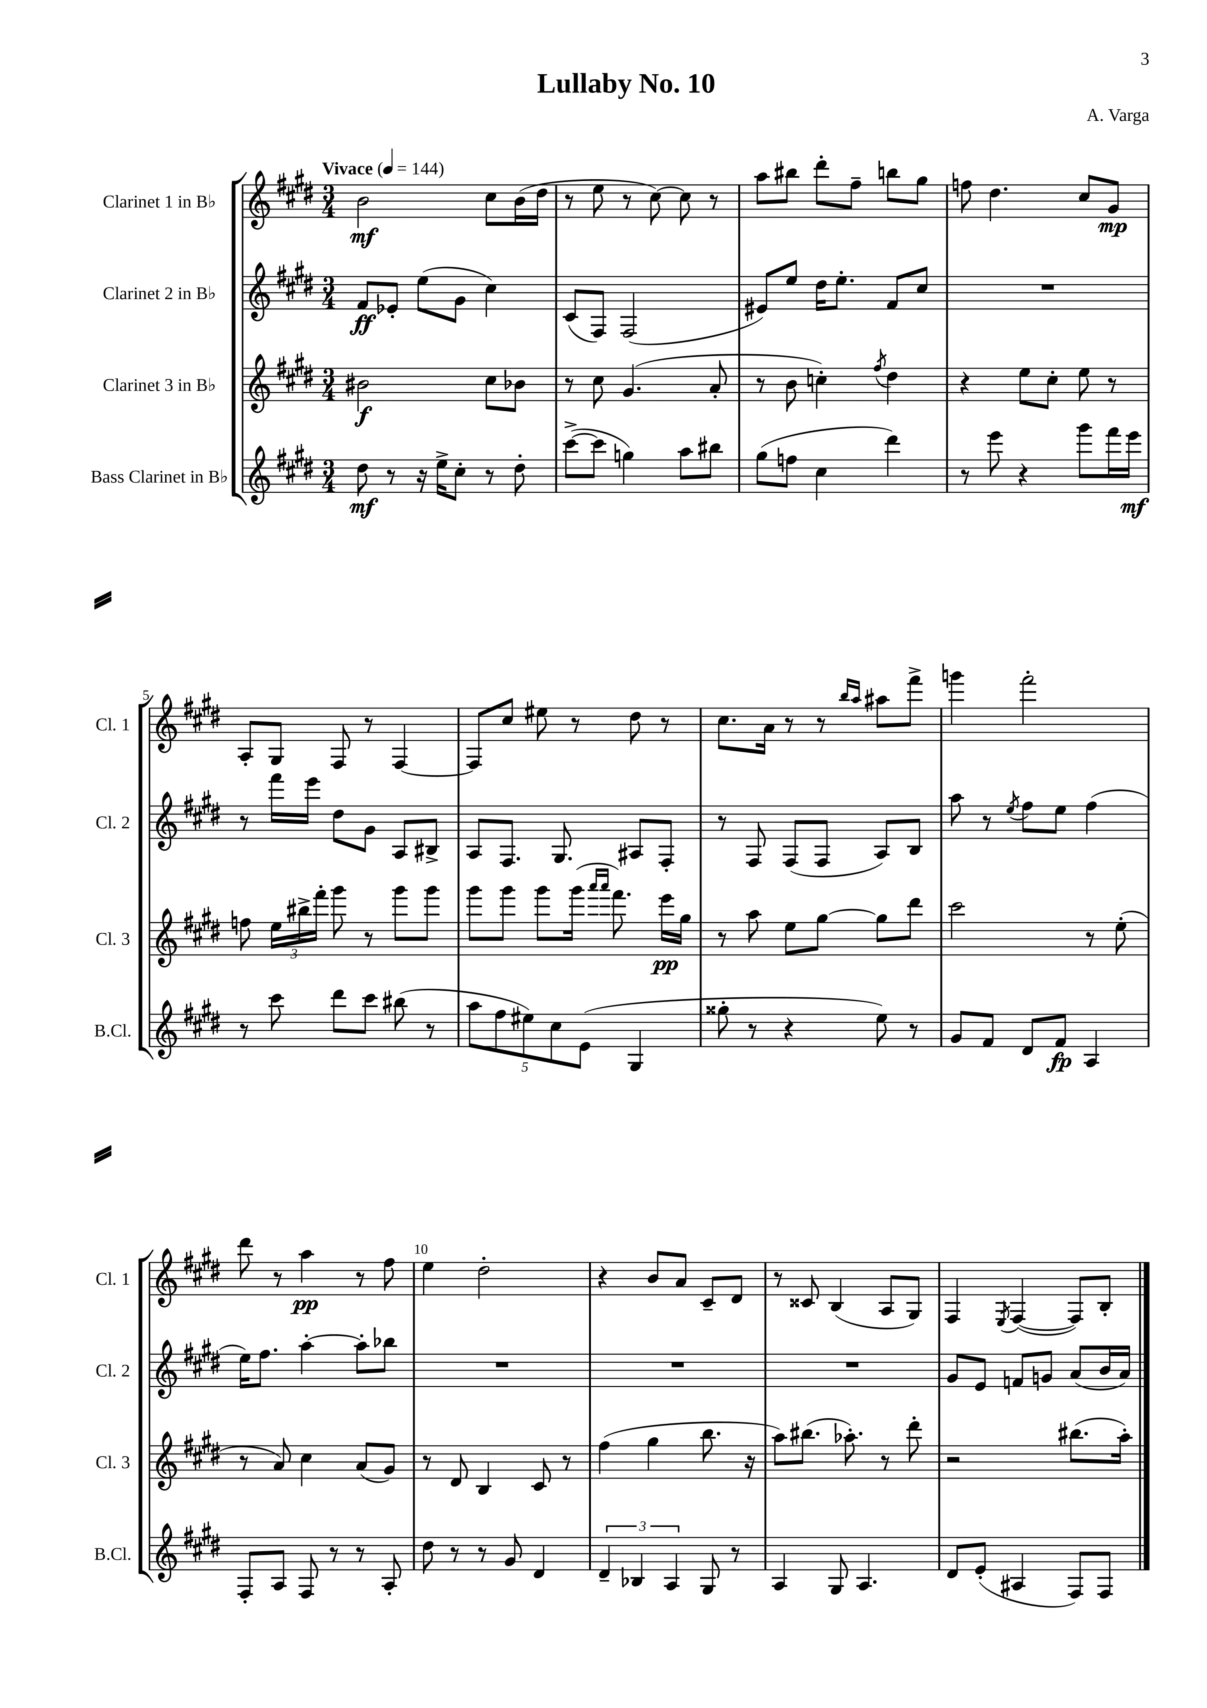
\header { title = "Lullaby No. 10" composer = "A. Varga" }
<<
\new StaffGroup <<
\new Staff = "s0" \with { instrumentName = "Clarinet 1 in Bb" shortInstrumentName = "Cl. 1" } {
    \clef treble \key e \major \numericTimeSignature \time 3/4 \tempo "Vivace" 4 = 144
    \autoBeamOff b'2\mf cis''8[ b'16( dis''16] |
    r8 e''8 r8 cis''8~) cis''8 r8 |
    a''8[ bis''8] dis'''8[-. fis''8]-- b''8[ gis''8] |
    f''8 dis''4. cis''8[ gis'8]\mp |
    a8[-. gis8] fis8 r8 fis4~ |
    fis8[ cis''8] eis''8 r8 dis''8 r8 |
    cis''8.[ a'16] r8 r8 \grace { b''16[ a''16] } ais''8[ fis'''8]-> |
    g'''4 fis'''2-. |
    dis'''8 r8 a''4\pp r8 fis''8 |
    e''4 dis''2-. |
    r4 b'8[ a'8] cis'8[-- dis'8] |
    r8 cisis'8 b4( a8[ gis8]) |
    fis4 \acciaccatura { e8 } fis4~( fis8[) b8]-. \bar "|." |
}
\new Staff = "s1" \with { instrumentName = "Clarinet 2 in Bb" shortInstrumentName = "Cl. 2" } {
    \clef treble \key e \major \numericTimeSignature \time 3/4
    \autoBeamOff fis'8[\ff ees'8]-. e''8[( gis'8] cis''4) |
    cis'8[( fis8]) fis2( |
    eis'8[) e''8] dis''16[ e''8.]-. fis'8[ cis''8] |
    R2. |
    r8 fis'''16[ e'''16] dis''8[ gis'8] a8[ bis8]-> |
    a8[ fis8.] gis8. ais8[ fis8]-. |
    r8 fis8 fis8[( fis8] a8[) b8] |
    a''8 r8 \acciaccatura { e''8 } fis''8[ e''8] fis''4( |
    e''16[) fis''8.] a''4~-. a''8[-. bes''8] |
    R2. |
    R2. |
    R2. |
    gis'8[ e'8] f'8[ g'8] a'8[( b'16 a'16]) \bar "|." |
}
\new Staff = "s2" \with { instrumentName = "Clarinet 3 in Bb" shortInstrumentName = "Cl. 3" } {
    \clef treble \key e \major \numericTimeSignature \time 3/4
    \autoBeamOff bis'2\f cis''8[ bes'8] |
    r8 cis''8 gis'4.( a'8-. |
    r8 b'8 c''4-.) \acciaccatura { fis''8 } dis''4 |
    r4 e''8[ cis''8]-. e''8 r8 |
    f''8 \tuplet 3/2 { e''16[ bis''16-> fis'''16]-. } gis'''8 r8 gis'''8[ gis'''8] |
    gis'''8[ gis'''8] gis'''8[ gis'''16]( \grace { a'''16[ a'''16] } fis'''8.) e'''16[\pp gis''16] |
    r8 a''8 e''8[ gis''8]~ gis''8[ dis'''8] |
    cis'''2 r8 e''8-.( |
    r8 a'8) cis''4 a'8[( gis'8]) |
    r8 dis'8 b4 cis'8 r8 |
    fis''4( gis''4 b''8. r16 |
    a''8[) bis''8.]( aes''8.-.) r8 dis'''8-. |
    r2 bis''8.[( a''16]-.) \bar "|." |
}
\new Staff = "s3" \with { instrumentName = "Bass Clarinet in Bb" shortInstrumentName = "B.Cl." } {
    \clef treble \key e \major \numericTimeSignature \time 3/4
    \autoBeamOff dis''8\mf r8 r16 e''16[-> cis''8]-. r8 dis''8-. |
    cis'''8[~->( cis'''8] g''4) a''8[ bis''8] |
    gis''8[( f''8] cis''4 dis'''4) |
    r8 e'''8 r4 gis'''8[ fis'''16 e'''16]\mf |
    r8 cis'''8 dis'''8[ cis'''8] bis''8( r8 |
    \tuplet 5/4 { a''8[ fis''8 eis''8) cis''8 e'8]( } gis4 |
    gisis''8-. r8 r4 e''8) r8 |
    gis'8[ fis'8] dis'8[ fis'8]\fp a4 |
    fis8[-. a8] fis8 r8 r8 a8-. |
    dis''8 r8 r8 gis'8 dis'4 |
    \tuplet 3/2 { dis'4-- bes4 a4 } gis8 r8 |
    a4 gis8 a4. |
    dis'8[ e'8]-.( ais4 fis8[) fis8] \bar "|." |
}
>>
>>
\layout { \context { \Score \override BarNumber.break-visibility = ##(#f #t #t) barNumberVisibility = #(every-nth-bar-number-visible 5) } }
